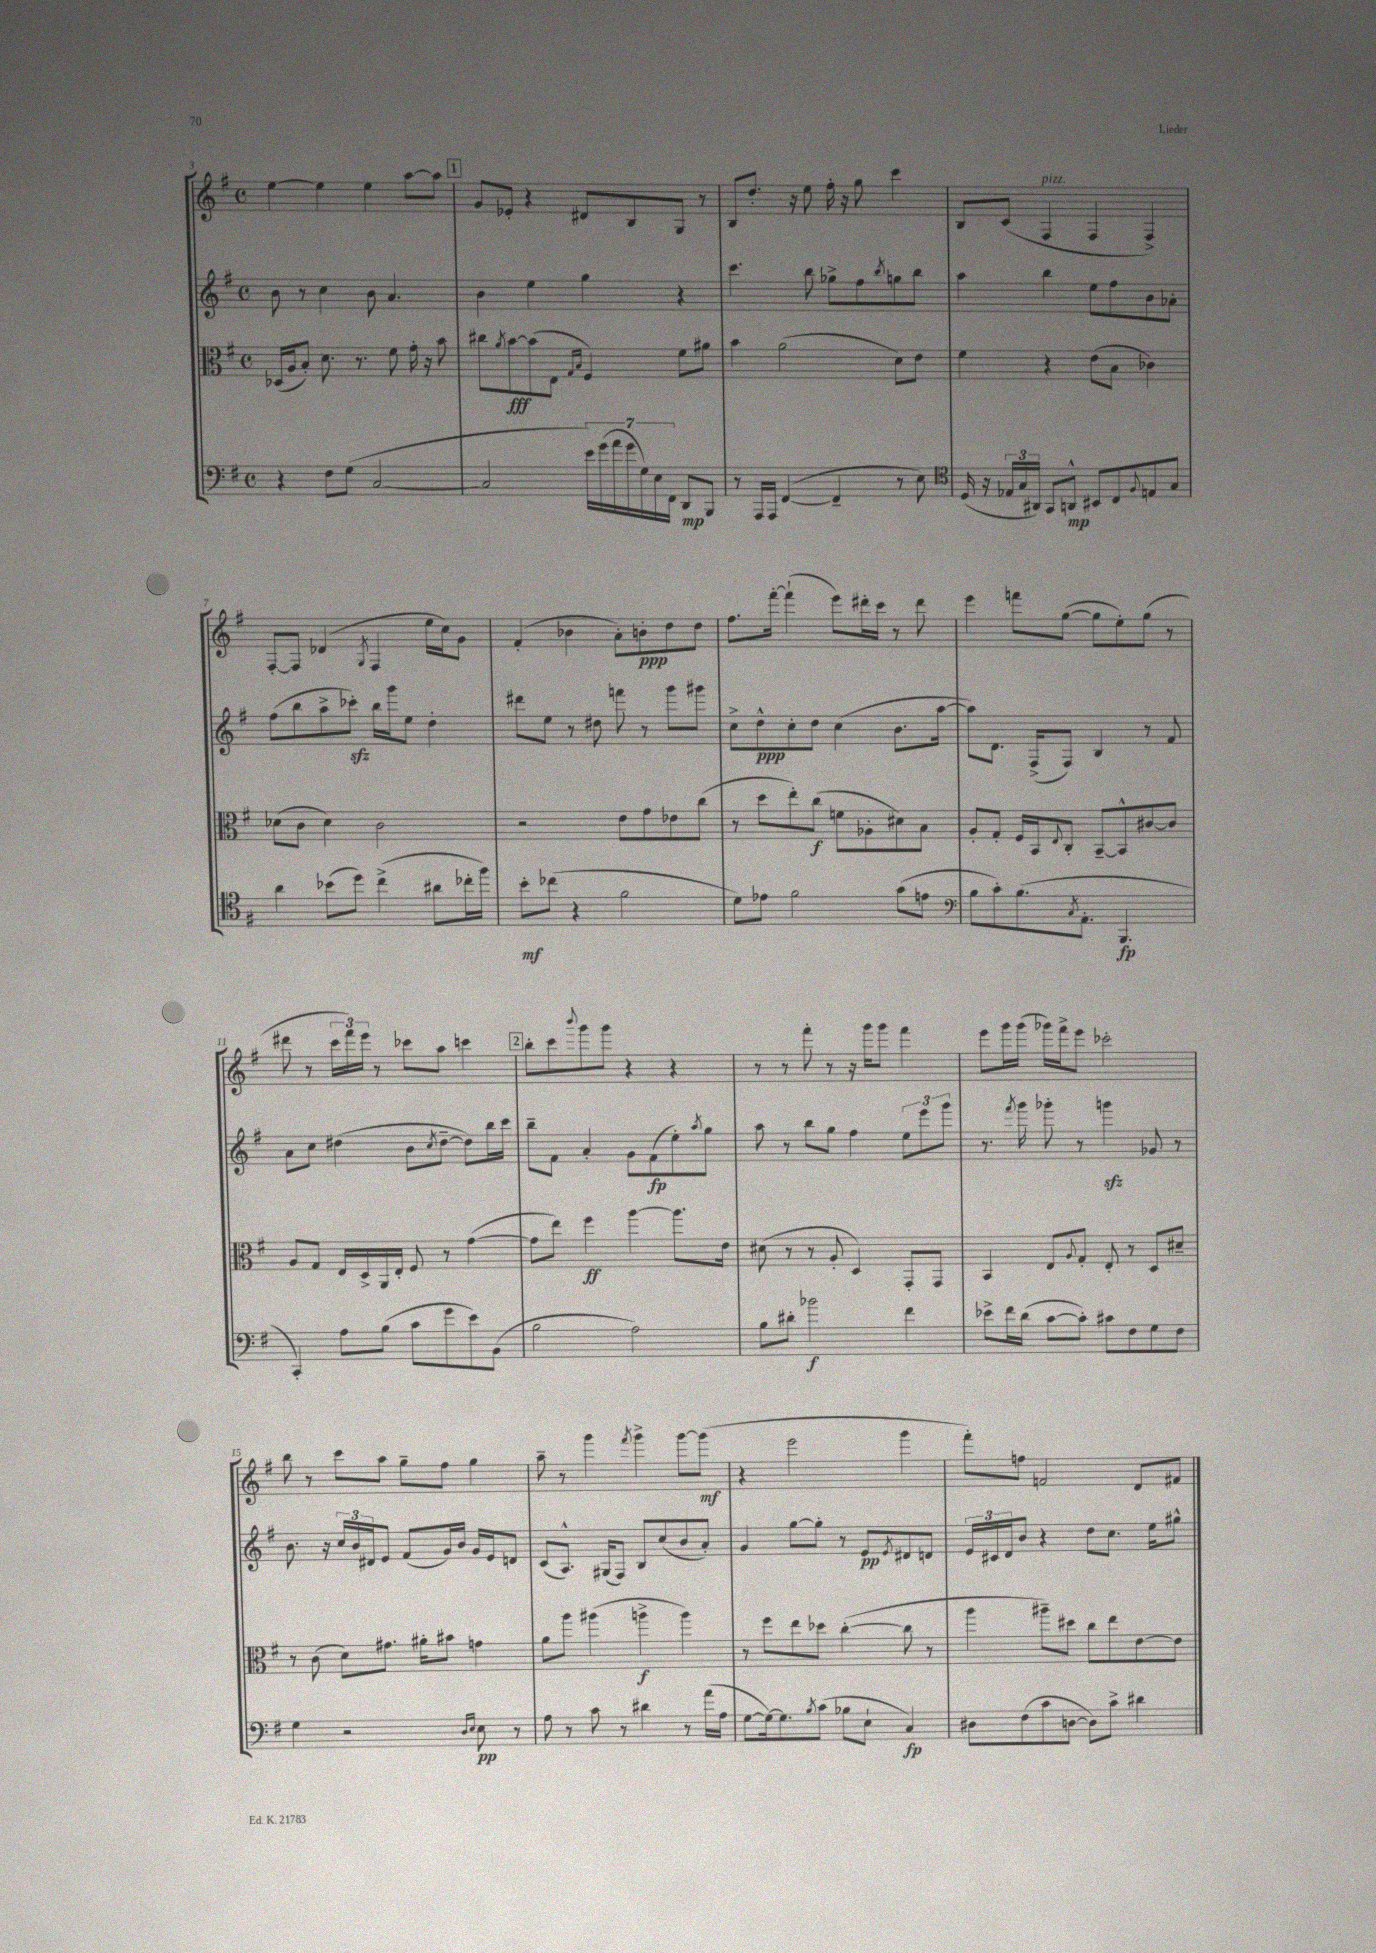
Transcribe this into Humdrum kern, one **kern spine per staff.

**kern	**kern	**kern	**kern
*staff4	*staff3	*staff2	*staff1
*clefF4	*clefC3	*clefG2	*clefG2
*k[f#]	*k[f#]	*k[f#]	*k[f#]
*M4/4	*M4/4	*M4/4	*M4/4
*met(c)	*met(c)	*met(c)	*met(c)
4r	(16D-/LL	8b\	[4ee\
.	16A/J	.	.
.	8B'/J)	8r	.
8F#\L	8.d\	4cc\	4ee\]
(8G\J	.	.	.
.	8.r	.	.
[2C/	.	8b\	4ee\
.	8f#\	4.a/	.
.	16g'\	.	[8aa\L
.	16r	.	.
.	8b\	.	8aa\]J
=	=	=	=
2C/]	8cc#\L	4b\	8g/L
.	8qa/	.	.
.	[8b\	.	8e-'/J
.	(8b\]	4ee\	4r
.	8E\J	.	.
.	16qqG/LL	.	.
.	16qqB/JJ	.	.
28e\LL)	4F#/)	4gg\	8d#/L
(28g\	.	.	.
28a\	.	.	.
28g\	.	.	.
.	.	.	8B/
28G\)	.	.	.
28E\	.	.	.
28FF#\JJ	.	.	.
8DD/L	8f#\L	4r	8G/J
8BBB/J	8a#\J	.	8r
=	=	=	=
8r	4b\	4.ccc\	8B/L
16AAA/LL	.	.	8.dd'/J
16AAA/JJ	.	.	.
([4FF#/	(2a\	.	.
.	.	.	16r
.	.	8bb\	8ee\
4FF#~/]	.	8gg-^\L	16ff#'\
.	.	.	16r
.	.	8ff#\	8gg\
.	.	8qbb/	.
8r	8d\L)	8gg\	4ccc\
8E\)	8e\J	8bb\J	.
=	=	=	=
*clefC4	*	*	*
(16D/	4f#\	4aa\	8B/L
16r	.	.	.
24E-/LL	.	.	(8c/J
24G/	.	.	.
24AA#/JJ)	.	.	.
8GG/L	4r	4bb\	4F#/
8AA^^/J	.	.	.
8BB#/L	(8e\L	8ee\L	4F#/
8C/	8B\J	8ff#\	.
8qqF#/	.	.	.
8E/	4c-\)	8b\	4F#^/)
8G/J	.	8a-'\J	.
=	=	=	=
4a\	(8d-\L	(8ff#\L	[8F#'/L
.	8c\J	8bb\	8F#/]J
(8b-\L	4d-\)	8aa^\	(4d-/
8dd\J)	.	8ccc-'\J)	.
.	.	.	8qG/
(4cc^\	2c\	16bb\LL	4F#/
.	.	16ggg\J	.
.	.	8ee\J	.
8a#\L	.	4dd'\	16ee\LL
.	.	.	16cc\J)
16cc-'\L	.	.	8g\J
16ff#\JJ)	.	.	.
=	=	=	=
8b'\L	2r	8ddd#\L	(4f#'/
(8cc-\J	.	8ee\J	.
4r	.	8r	4b-\
.	.	8dd#\	.
2f#\	8e\L	8fff\	8a'\L)
.	8g\	8r	8b'\
.	8e-\	8ggg\L	8dd\
.	(8cc\J	8ggg#\J	8dd\J
=	=	=	=
8d\L)	8r	8cc^\L	8.ff#\L
8e-\J	8dd\L	8dd^^\	.
.	.	.	[16fff#'\Jk
2f#\	8ee'\)	8cc'\	(4fff#`\]
.	(8cc\J	8dd\J	.
.	8f\L	(4cc\	8eee\L)
.	8A-'\	.	16ddd#'\L
.	.	.	16ccc\JJ
(8g\L	8d#\)	8.b\L	8r
8e\J	8B\J	.	8ddd#\
.	.	[16aa\Jk	.
=	=	=	=
*clefF4	*	*	*
8B\L	8A'/L	8aa\]L)	4eee\
8c'\)	8G'/J	8.d\J	.
(8.B\	16F#/LL	.	8fff\L
.	16BB/J	(16F#^/LK	.
.	8qqE/	.	.
.	8C'/J	8F#/J)	([8gg\J
8qC/	.	.	.
8.AA'\J	.	.	.
.	[8BB~/L	4B/	8gg\]L
4.BBB/	8BB^^/]	.	8ee'\)
.	[8c#/	8r	(8gg\J
.	8c#/]J	8f#/	8r
=	=	=	=
4CC'/)	8A/L	8a\L	8ddd#\
.	8G/J	8cc\J	8r
8A\L	16E/LL	(4dd#\	24ccc\LL
.	.	.	24fff#\)
.	16D^/	.	.
.	.	.	24eee\JJ
(8B\J	16AA/	.	8r
.	16E'/JJ	.	.
8c\L	8F#/	8b\L	8ccc-\L
.	.	8qcc/	.
8g\	8r	[8dd#~\J	8aa\J
8e\)	([4g\	8dd#\]L)	4ccc\
(8BB\J	.	16bb\L	.
.	.	16ccc\JJ	.
=	=	=	=
2B\	8g\]L	8bb~\L	8bb'\L
.	8ee\J)	8f#\J	8ccc\
.	.	.	8qqbbb/
.	4ff#\	4a'/	8ggg\
.	.	.	8ggg\J
2A\)	[4aa\	8g\L	4r
.	.	(8f#\	.
.	8.aa\]L	8ee'\)	4r
.	.	8qaa/	.
.	.	8gg\J	.
.	16e\Jk	.	.
=	=	=	=
8B\L	(8d#\	8aa\	8r
8d#'\J	8r	8r	8r
2b-\	8r	8bb\L	8fff#'\
.	8A'/	8gg\J	8r
.	4D/)	4ff#\	16r
.	.	.	16ggg\LK
.	.	.	8ggg\J
4f#\	8GG'/L	12ee\L	4fff#\
.	.	12eee\	.
.	8GG/J	.	.
.	.	12ggg\J	.
=	=	=	=
8e-^\L	4BB/	8.r	8eee\L
16f#\L	.	.	16ggg\L
.	.	8qfff#/	.
(16d\JJ	.	16ggg\	(16ggg\JJ
[8c\L	8E/L	8ggg-'\	16ggg-\LL)
.	.	.	16fff#^\J
.	8qqA/	.	.
8c'\]J)	8G'/J	8r	8eee\J
8c#\L	8E'/	4ggg\	2ccc-'\
8F#\	8r	.	.
8G\	8D/L	8g-/	.
8F#\J	8d#~/J	8r	.
=	=	=	=
4G\	8r	8.b\	8bb\
.	(8c\	.	8r
.	.	16r	.
2r	8d\L)	24cc/LL	8ccc\L
.	.	24b/	.
.	.	24d#/J	.
.	8.g#\J	8e/J	8aa\J
.	.	(8f#/L	8gg~\L
.	16a#'\LK	.	.
.	8b#\J	16g/L)	8ff#\J
.	.	16b/JJ	.
16qqD/LL	.	.	.
16qqE/JJ	.	.	.
8E\	4g\	16g/LL	4gg\
.	.	16e/J	.
8r	.	8d/J	.
=	=	=	=
8A\	8a\L	(8c/L	8aa~\
8r	8aa\J	8.A^^/J)	8r
8c\	(4aa#\	.	4ggg\
.	.	(16G#/LK	.
8r	.	8F#/J)	.
.	.	.	8qfff#/
4d#\	4aa^\	8B/L	4ggg^\
.	.	(8cc/	.
8r	4aa\)	8b/	[8ggg\L
(16a\LL	.	8a'/J)	(8ggg\]J
16A\JJ	.	.	.
=	=	=	=
[8G\L	8r	4g/	4r
16G\_k)	8ff#\L	.	.
8.G\]	.	.	.
.	8ee\	[8gg\L	2eee\
8qB/	.	.	.
(8c\J	8dd-\J	8gg'\]J	.
8B-\L	([4cc'\	8r	.
8E`\J	.	8e/L	.
.	.	8qe/	.
4C/)	8cc\]	8d#/	4ggg\
.	8r	8d/J	.
=	=	=	=
8D#\L	4aa\	24e/LL	8fff#'\L)
.	.	24c#/	.
.	.	24d/J	.
(8F#\	.	8b/J	8ff\J
8c\	8aa#~\L)	4r	2f/
[8D\J	8dd#\J	.	.
8D\]L)	8cc\L	8dd\L	.
8c^\J	8ee\	8.cc\J	.
4d#\	[8e\	.	8d/L
.	.	16ee\LK	.
.	8e\]J	8gg#^^\J	8f#/J
==	==	==	==
*-	*-	*-	*-
